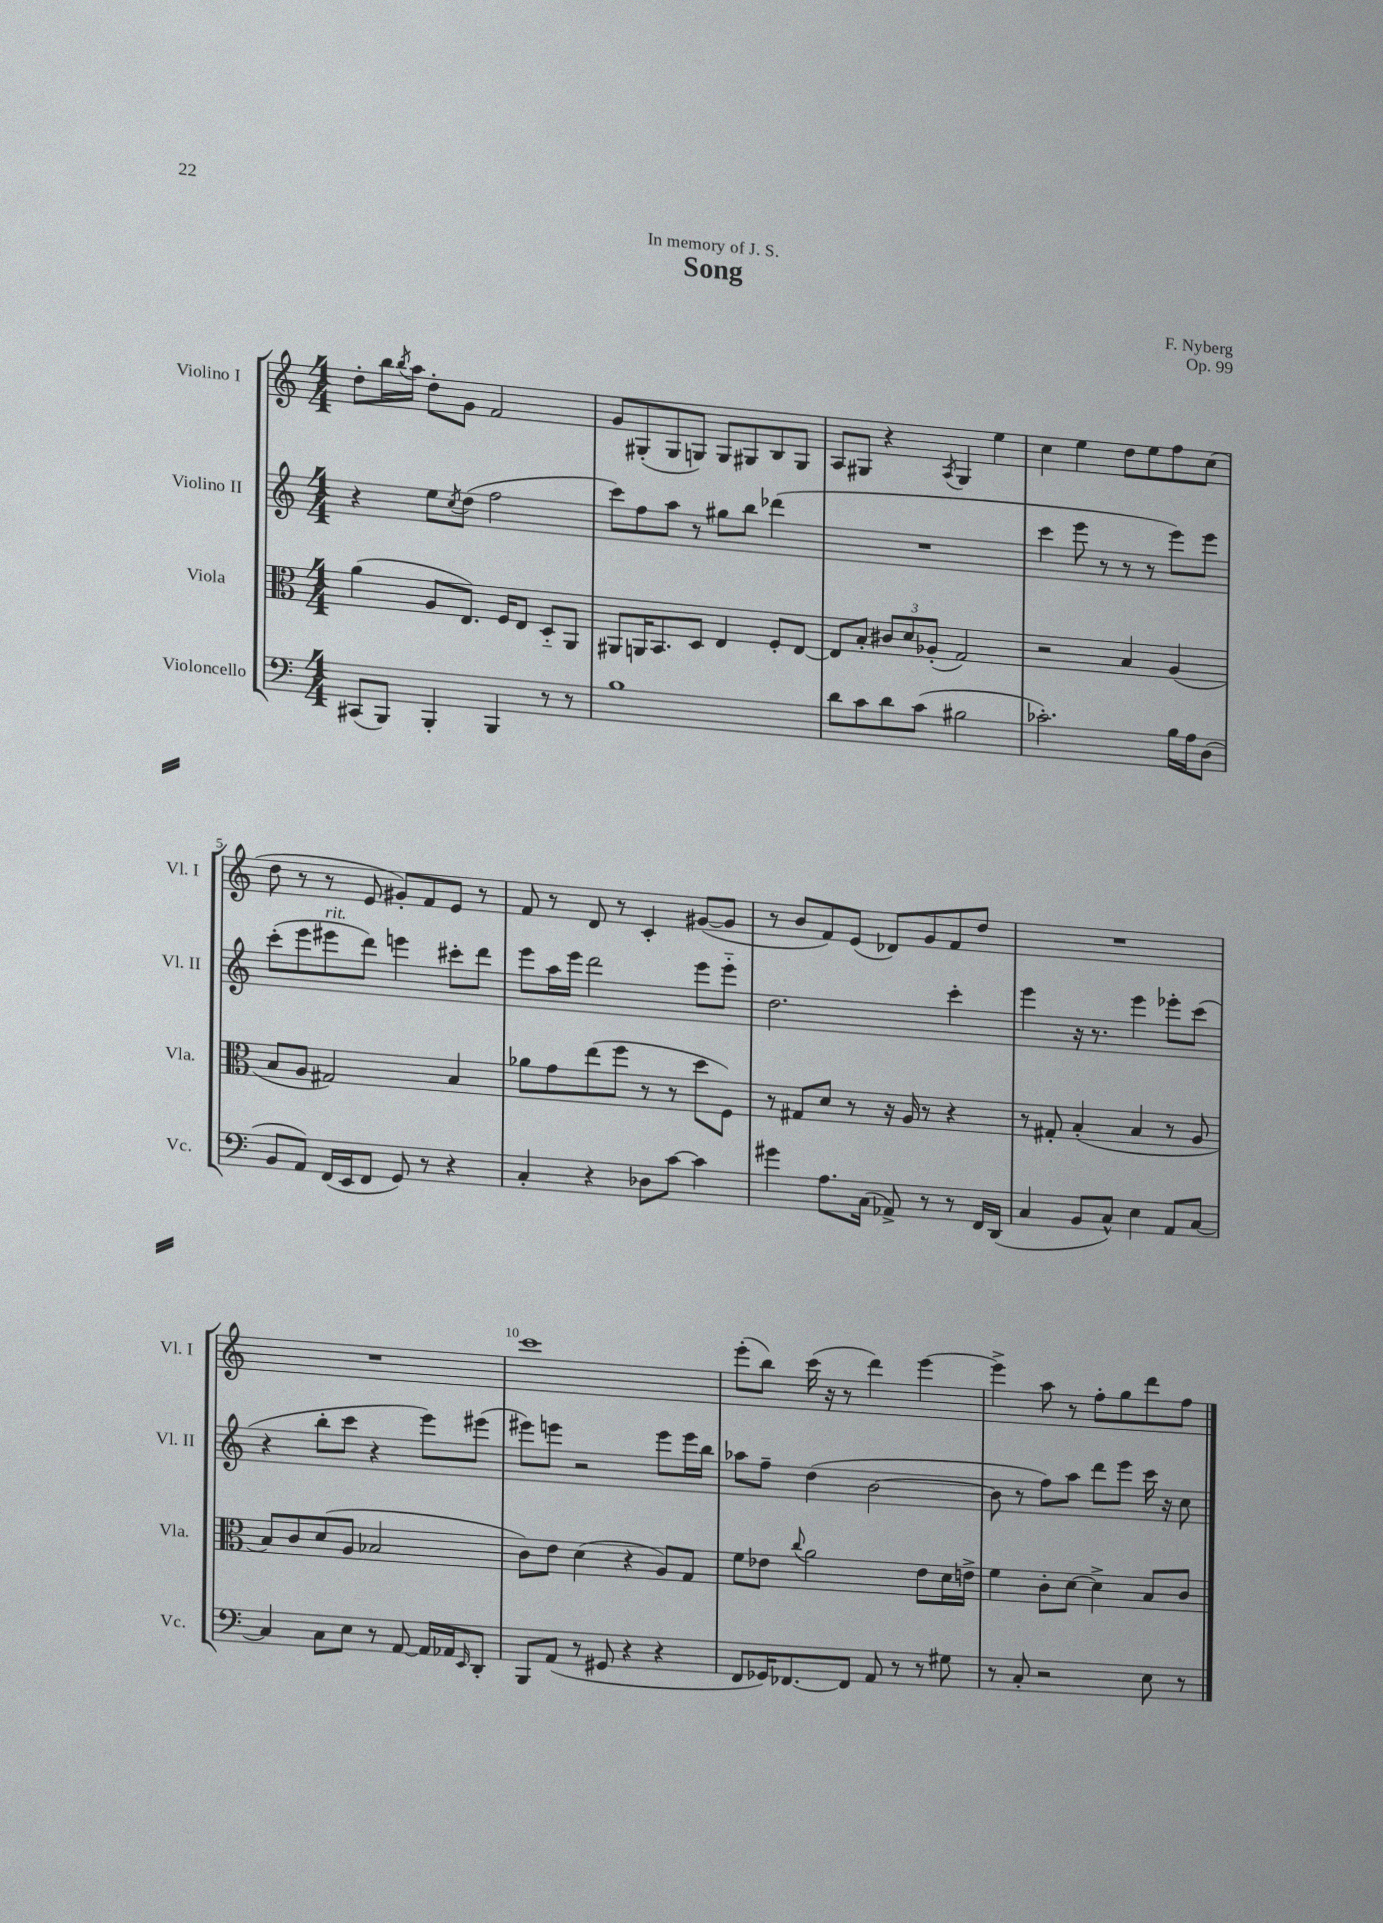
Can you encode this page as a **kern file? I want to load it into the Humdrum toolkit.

**kern	**kern	**kern	**kern
*staff4	*staff3	*staff2	*staff1
*clefF4	*clefC3	*clefG2	*clefG2
*k[]	*k[]	*k[]	*k[]
*M4/4	*M4/4	*M4/4	*M4/4
(8CC#	(4a	4r	8dd'
8BBB)	.	.	16bb
.	.	.	8qbb
.	.	.	16aa
4BBB'	8A	8ee	8dd'
.	.	8qcc	.
.	8.E)	(8dd	8g
4BBB	.	2ff	2f
.	16F	.	.
.	8E	.	.
8r	8D'~	.	.
8r	8AA	.	.
=	=	=	=
1B	8AA#	8ccc)	8g
.	16AA	8ff	(8G#'
.	8.BB	.	.
.	.	8aa	8G#
.	8D	8r	8G)
.	4E	8gg#	8G
.	.	8bb	8G#
.	8F'	(4ddd-	8B
.	[8E	.	8G#
=	=	=	=
8d	8E]	1r	8A
8c	8B'	.	8G#
8d	12c#	.	4r
.	12d	.	.
(8c	.	.	.
.	(12A-'	.	.
.	.	.	8qA
2B#	2G)	.	4G#
.	.	.	4ee
=	=	=	=
2.c-')	2r	4ccc	4cc
.	.	8eee	4ee
.	.	8r	.
.	4B	8r	8dd
.	.	8r	8ee
16B	(4A	8eee)	8ff
16A	.	.	.
(8D	.	8eee	(8cc
=	=	=	=
8BB	8B	(8ccc'	8dd
8AA)	8A	8eee	8r
(16FF	2G#)	8eee#	8r
16EE	.	.	.
8FF	.	8ddd)	8e
8GG)	.	4eee	8g#')
8r	.	.	8f
4r	4B	8ccc#'	8e
.	.	8ddd	8r
=	=	=	=
4C'	8a-	8eee	8f
.	8g	16aa	8r
.	.	16eee	.
4r	(8ee	2ddd	8d
.	8ff	.	8r
8D-	8r	.	4c'
[8c	8r	.	.
4c]	8dd	8eee	([8g#
.	8F)	8eee'~	8g#]
=	=	=	=
4g#	8r	2.dd	8r
.	8G#	.	8b
8.A	8d	.	8f)
.	8r	.	(8e
(16C	.	.	.
8AA-^)	16r	.	8d-)
.	16A	.	.
8r	8r	.	8g
8r	4r	4ccc'	8f
16FF	.	.	8dd
(16DD	.	.	.
=	=	=	=
4C	8r	4eee	1r
.	8G#'	.	.
8BB	(4B'	16r	.
.	.	8.r	.
8C^^)	.	.	.
4E	4B	4eee	.
8AA	8r	8eee-'	.
[8C	8A	(8ccc	.
=	=	=	=
4C]	8B)	4r	1r
.	8c	.	.
8C	(8d	8bb'	.
8E	8A	8ccc	.
8r	2B-	4r	.
[8AA	.	.	.
16AA]	.	8eee)	.
16AA-	.	.	.
16qqEE	.	.	.
8DD'	.	(8eee#	.
=	=	=	=
8BBB	8c)	8eee#)	1ccc
(8AA	8e	8eee	.
8r	(4d	2r	.
8GG#	.	.	.
4r	4r	.	.
4r	8A)	8eee	.
.	8G	16eee	.
.	.	16bb	.
=	=	=	=
8FF	8f	8aa-	(8eee'
16GG-)	8e-	8ff~	8bb)
[8.FF-	.	.	.
.	8qqcc	.	.
.	2a	(4dd	(16ccc
.	.	.	16r
8FF-]	.	.	8r
8AA	.	[2b	4ddd)
8r	.	.	.
8r	8e-	.	[4eee
8G#	16d	.	.
.	16e^	.	.
=	=	=	=
8r	4f	8b]	4eee^]
8C'	.	8r	.
2r	8c'	8ff)	8aa
.	[8d	8aa	8r
.	4d^]	8ddd	8ff'
.	.	8eee	8gg
8E	8B	16ccc	8ddd
.	.	16r	.
8r	8c	8cc	8ff
==	==	==	==
*-	*-	*-	*-
